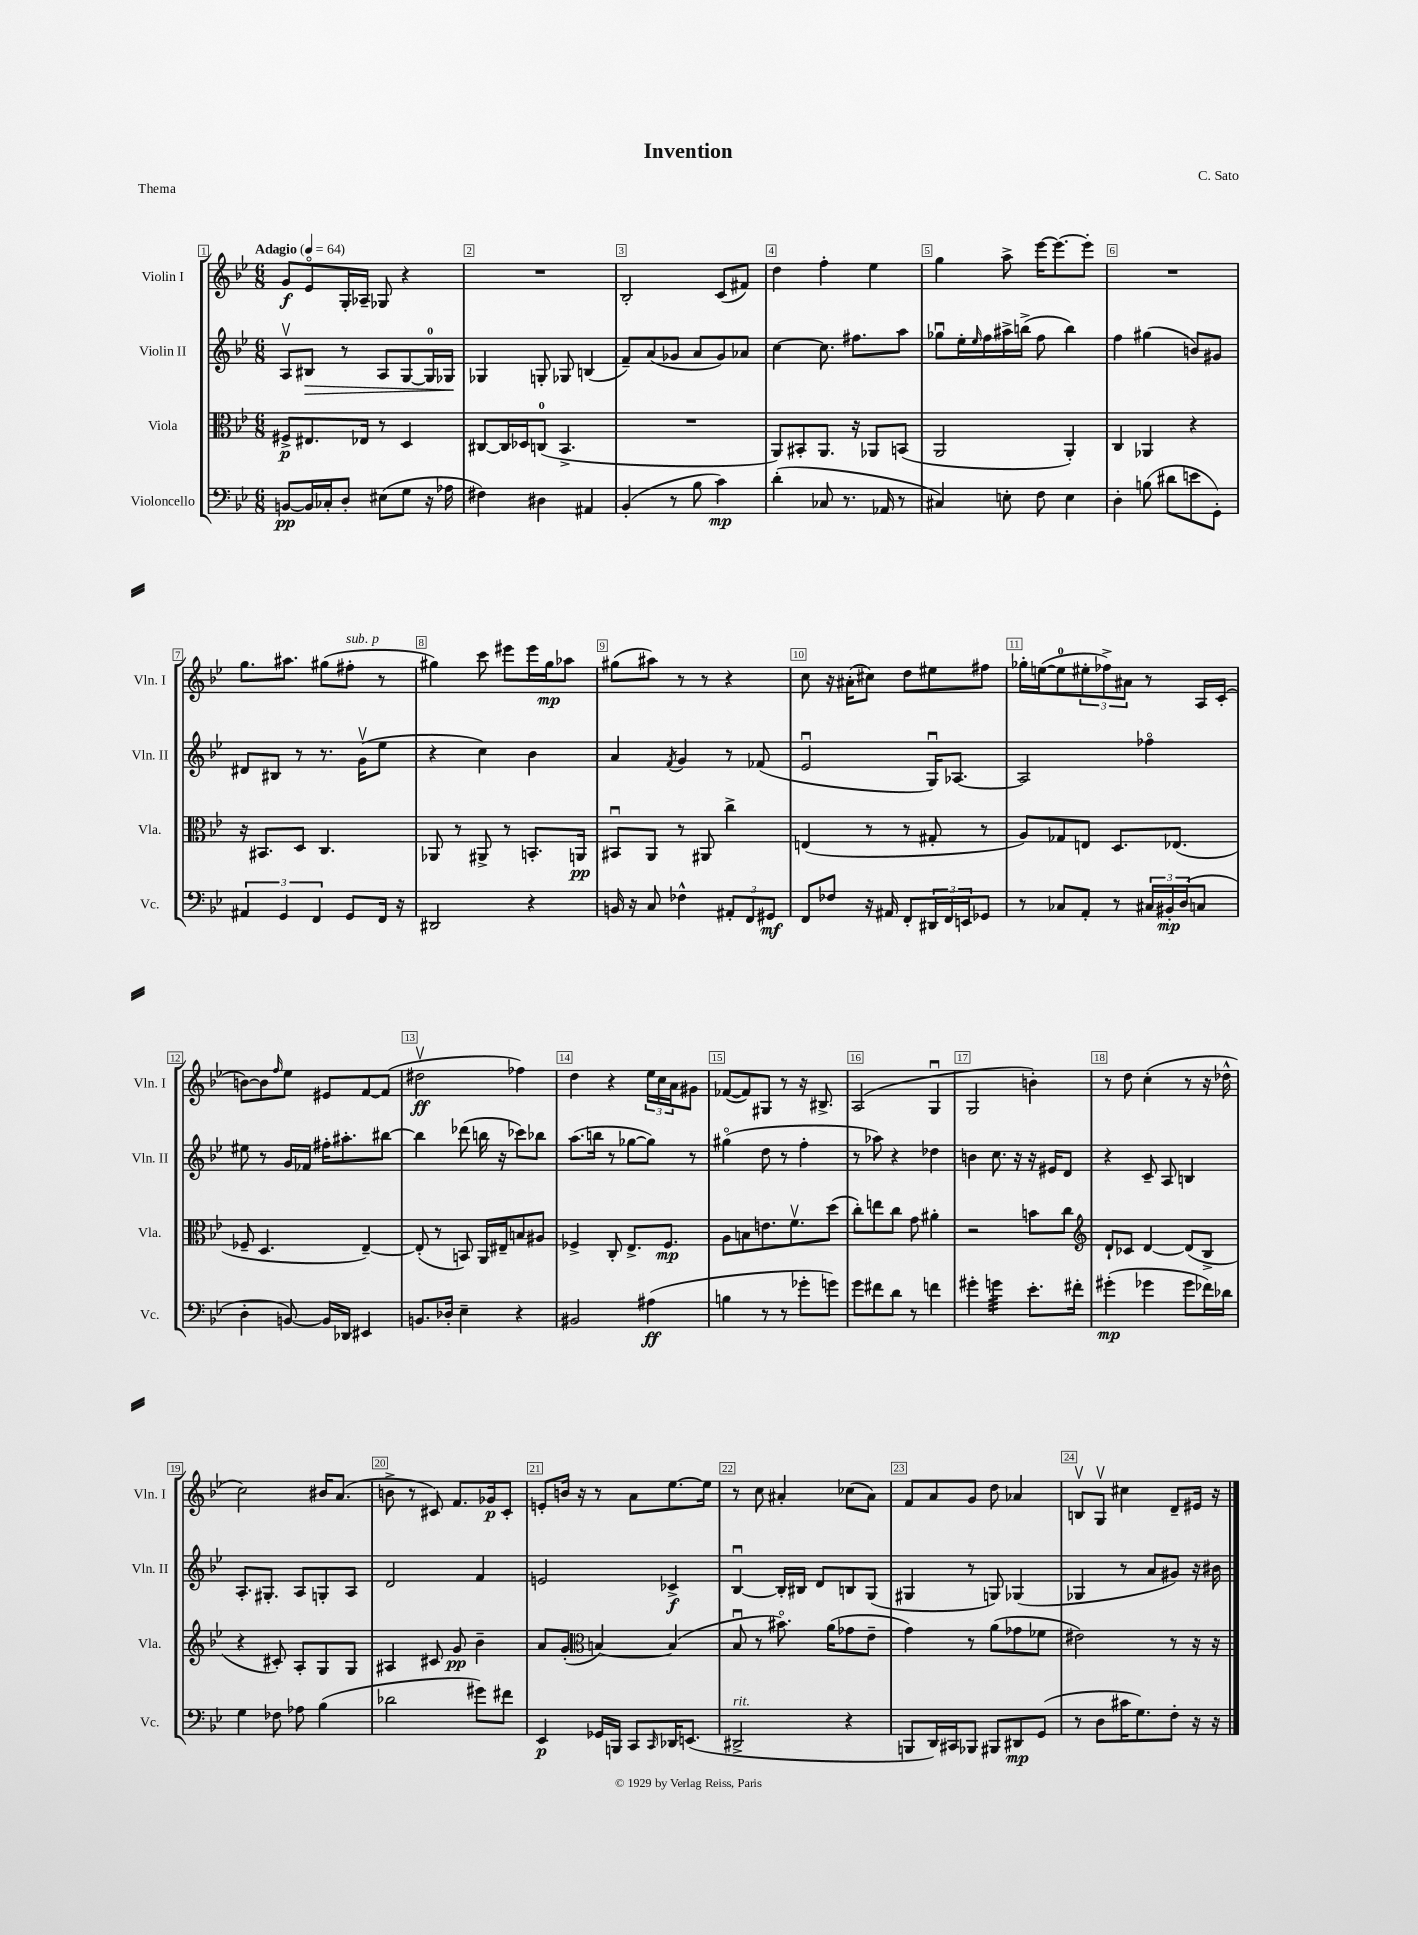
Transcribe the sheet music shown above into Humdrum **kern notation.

**kern	**kern	**kern	**kern
*staff4	*staff3	*staff2	*staff1
*clefF4	*clefC3	*clefG2	*clefG2
*k[b-e-]	*k[b-e-]	*k[b-e-]	*k[b-e-]
*M6/8	*M6/8	*M6/8	*M6/8
*MM64	*MM64	*MM64	*MM64
[8BB/L	8F#^/L	8Av/L	8g/L
16BB/]L	8.E#/	8B#/J	8e-o/
16C-'/J	.	.	.
8D'/J	.	8r	16G'/L
.	16E-/Jk	.	16A-~/JJ
(8E#\L	8r	8A/L	8G-/
8G\J	4D/	[8G/	4r
16r	.	16G/]L	.
16A-\	.	16G-/JJ	.
=	=	=	=
4F#\)	[8C#/L	4G-/	2.r
.	16C#/]L	.	.
.	16D-/J	.	.
4D#\	(8C/J	8G'/	.
.	4.BB-^/	8G-/	.
4AA#/	.	(4B/	.
=	=	=	=
(4BB-'/	2.r	8f~/L)	2B-'/
.	.	(8a/	.
8r	.	8g-/J	.
8B-\	.	8a/L	.
4c\)	.	8g-/)	(8c/L
.	.	8a-/J	8f#/J)
=	=	=	=
(4d'\	8AA/L)	[4cc\	4dd\
.	8BB#'/	.	.
8C-/	8.AA/J	8.cc\]	4ff'\
8.r	.	.	.
.	16r	8.ff#\L	.
.	8AA-/L	.	4ee-\
16AA-/	.	.	.
8r	(8BB/J	8aa\J	.
=	=	=	=
4C#/)	2AA/	8gg-u\L	4gg\
.	.	16ee-'\L	.
.	.	16qqee-/	.
.	.	16ff\	.
8E'\	.	16aa#^\	8aa^\
.	.	(16bb^\JJ	.
8F\	.	8ff\	[16eee-\LK
.	.	.	8.eee-\_
4E\	4AA'/)	4bb\)	.
.	.	.	8eee-'\]J
=	=	=	=
4D'\	4C/	4ff\	2.r
(8B\	4AA-/	(4gg#\	.
8d#\L	.	.	.
8e\	4r	8b/L)	.
8GG'\J)	.	8g#/J	.
=	=	=	=
6AA#/	16r	8d#/L	8.gg\L
.	8.BB#/L	.	.
.	.	8B#/J	.
6GG/	.	.	.
.	.	.	8.aa#\J
.	8D/J	8r	.
6FF/	.	.	.
.	4.C/	8.r	(8gg#\L
8GG/L	.	.	8ff#'\J
.	.	(16gv\LK	.
16FF/Jk	.	8ee-\J	8r
16r	.	.	.
=	=	=	=
2DD#/	8AA-/	4r	4gg#\)
.	8r	.	.
.	8AA#^/	4cc\)	8ccc\
.	8r	.	8eee#\L
4r	8.BB'/L	4b-\	16eee#\L
.	.	.	16gg#\J
.	.	.	8aa-\J
.	16AA/Jk	.	.
=	=	=	=
16BB/	8BB#u/L	4a/	(8gg#\L
16r	.	.	.
8C/	8AA/J	.	8aa#\J)
.	.	8qf/	.
4F-^^\	8r	4g/	8r
.	8AA#/	.	8r
12AA#'/L	4cc^\	8r	4r
12FF/	.	.	.
.	.	(8f-/	.
12GG#/J	.	.	.
=	=	=	=
8FF/L	(4E/	2e-u/	8cc\
8F-/J	.	.	16r
.	.	.	(16a#'\LK
16r	8r	.	8cc#\J)
16AA#/	.	.	.
8FF'/L	8r	.	8dd\L
24DD#/L	8G#'/	16Gu/LK)	8ee#\
24FF/	.	.	.
.	.	[8.A-/J	.
24EE/J	.	.	.
8GG-/J	8r	.	8ff#\J
=	=	=	=
8r	8A/L)	2A-/]	16gg-'\LL
.	.	.	([16ee\J
8C-/L	8G-/	.	8ee\]
8AA'/J	8E/J	.	12ee#'\
.	.	.	12ff-^\)
8r	8.D/L	.	.
.	.	.	12a#\J
24C#/LL	.	4ff-o\	8r
24BB#'/	.	.	.
.	(8.E-/J	.	.
(24D/J	.	.	.
8C/J	.	.	16A/LL
.	.	.	(16c'/JJ
=	=	=	=
4D'\	8F-~/	8ee#\	[8b\L)
.	4.D/	8r	8b\]
.	.	.	16qqff/
[8BB/)	.	16g/LL	8ee-\J
.	.	16f-/JJ	.
16BB/]LL	.	16ff#'\LK	8e#/L
16DD-/JJ	.	8.aa#'\	.
4EE#/	[4E-~/)	.	[8f/
.	.	[8bb#\J	(8f/]J
=	=	=	=
8.BB/L	(8E-'/]	4bb#\]	2dd#v\
.	8r	.	.
16D-'/Jk	.	.	.
4E-~\	8BB/)	(8ddd-\	.
.	16AA/LL	16bb\	.
.	16E#~/J	16r	.
4r	8B/	8ccc-\L)	4ff-\)
.	8A#/J	8bb-\J	.
=	=	=	=
2BB#/	4F-^/	(8.aa\L	4dd\
.	.	16bb\Jk	.
.	8C'/	8r	4r
.	8.E-^/L	[8gg-\L	.
(4A#\	.	8gg-\]J)	24ee-\LL
.	.	.	24cc\
.	8.F-/J	.	.
.	.	.	24a\J
.	.	8r	8g#\J
=	=	=	=
4B\	8A\L	(4gg#o\	([8f-/L
.	8B\	.	8f-/])
8r	8.e\	8dd\	8G#/J
8r	.	8r	8r
.	8.fv\	.	.
8g-'\L	.	4ff'\	16r
.	.	.	8.B#^/
8g\J)	(8dd\J	.	.
=	=	=	=
8g\L	8cc'\L)	8r	(2A/
8f#\	8ee\	8aa-\)	.
8d\J	8cc\J	4r	.
8r	8g\	.	.
4f\	4a#'\	4dd-\	4Gu/
=	=	=	=
4g#'\	2r	4b\	2G/
4g\	.	8.cc\	.
.	.	16r	.
8.e-'\L	8b\L	16r	4b'\)
.	.	16e#/LK	.
.	8cc\J	8d/J	.
16f#'\Jk	.	.	.
=	=	=	=
*	*clefG2	*	*
(4g#'\	8d`/L	4r	8r
.	8c-/J	.	8dd\
4g-\	[4d/	8c~/	(4cc'\
.	.	8A/	.
8g-\L	(8d/]L	4B/	8r
16f-\L)	8B-^/J	.	16r
16d-\JJ	.	.	16dd-^^\
=	=	=	=
4G\	4r	8.A'/L	2cc\)
.	.	8.G#'/J	.
8F-\	8c#'/)	.	.
8A-\	8A'/L	8A/L	.
(4B-\	8G/	8G'/	16b#/LK
.	.	.	(8.a/J
.	8G/J	8A/J	.
=	=	=	=
2d-\	4A#/	2d/	8b^\
.	.	.	8r
.	8c#/	.	8c#/)
.	8g/	.	8.f/L
8g#\L)	4b-~\	4f/	.
.	.	.	16g-/k
8f#\J	.	.	8c#'/J
=	=	=	=
4EE-/	8a/L	2e/	8e'/L
.	(8g'/J	.	16b/Jk
.	.	.	16r
*	*clefC3	*	*
16GG-/LL	[4B/)	.	8r
16BBB/JJ	.	.	.
8CC/L	.	.	8a\L
16qqCC/	.	.	.
16DD-/K	(4B/]	4c-^/	[8.ee-\
(8.EE/J	.	.	.
.	.	.	16ee-\]Jk
=	=	=	=
2DD#^/	8B-u/	[4B-u/	8r
.	8r	.	8cc\
.	8.b#o\)	16B-'/]LL	4a#'/
.	.	16B#/JJ	.
.	.	8d/L	.
.	(16a\LK	.	.
4r	8g-\	8B/	(8cc-\L
.	8e-~\J	(8G/J	8a#\J)
=	=	=	=
8BBB/L	4g\)	4G#/	8f/L
16DD/L)	.	.	8a/
16CC#/J	.	.	.
8BBB-/J	8r	8r	8g/J
8BBB#/L	(8a\L	8G/)	8dd\
8DD#/	8g-\	(4G-/	4a-/
(8GG/J	8f-\J	.	.
=	=	=	=
8r	2e#\)	4G-/	8Bv/L
8D\L	.	.	8Gv/J
16c#\K	.	8r	4cc#\
8.G\)	.	.	.
.	.	8a/L	.
8F'\J	8r	8g#/J)	8d~/L
16r	16r	16r	16e#/Jk
16r	16r	16b#\	16r
==	==	==	==
*-	*-	*-	*-
